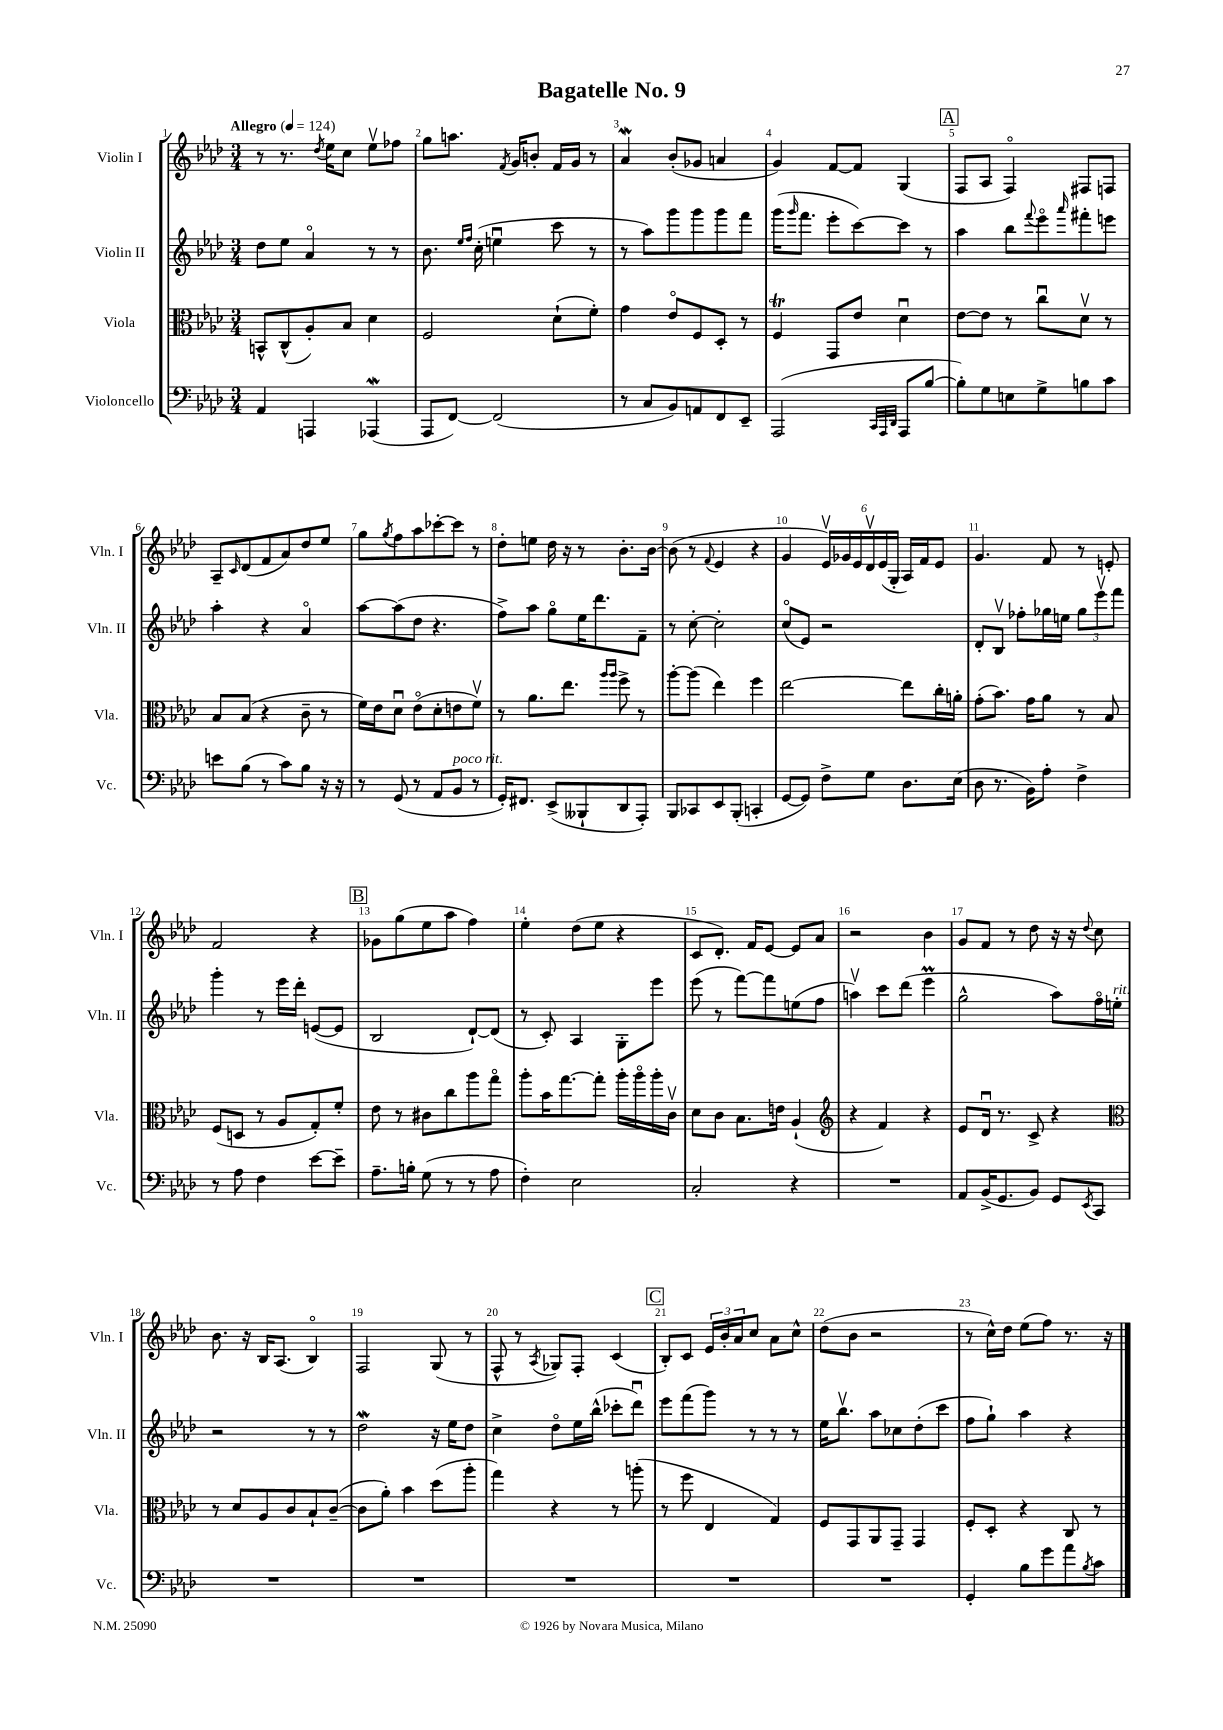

**kern	**kern	**kern	**kern
*staff4	*staff3	*staff2	*staff1
*clefF4	*clefC3	*clefG2	*clefG2
*k[b-e-a-d-]	*k[b-e-a-d-]	*k[b-e-a-d-]	*k[b-e-a-d-]
*M3/4	*M3/4	*M3/4	*M3/4
*MM124	*MM124	*MM124	*MM124
4AA-/	8BB^^/L	8dd-\L	8r
.	(8C^^/	8ee-\J	8.r
4AAA/	8A-'/)	4a-o/	.
.	.	.	8qdd-/
.	.	.	16ee-\LK
.	8B-/J	.	8cc\J
(4AAA-/	4d-\	8r	8ee-v\L
.	.	8r	8ff-\J
=	=	=	=
8AAA-/L	2F/	8.b-\	8gg\L
[8FF/J)	.	.	8.aa\J
.	.	16qqee-/LL	.
.	.	16qqff/JJ	.
.	.	(16cc'\	.
(2FF/]	.	4eeu\	.
.	.	.	8qf/
.	.	.	16g/LK
.	.	.	8b'/J
.	(8d-`\L	8ccc\	16f/LL
.	.	.	16g/JJ
.	8f'\J)	8r	8r
=	=	=	=
8r	4g\	8r	4a-/
8C/L	.	8aa-\L)	.
8BB-/)	8e-o/L	8ggg\	(8b-'/L
8AA/	8F/	8ggg\	8g-/J
8FF/	8D-'/J	8ggg\	4a/
8EE-~/J	8r	8fff\J	.
=	=	=	=
(2AAA-/	4F/	(16ggg\LK	4g/)
.	.	16qqggg/	.
.	.	8.fff\J	.
.	8GG/L	8eee-'\L	[8f/L
.	8e-/J	[8ccc\)	8f/]J
32qqCC/LLL	.	.	.
32qqAAA-/	.	.	.
32qqDD-/JJJ	.	.	.
8AAA-/L	4d-u\	8ccc\]J	(4G/
[8B-/J	.	8r	.
=	=	=	=
8B-'\]L)	[8e-\L	4aa-\	8F/L
8G\	8e-\]J	.	8A-/J
8E\	8r	8bb-\L	4Fo/)
.	.	8qqfff/	.
8G^\	8ccu\L	8eee-o\	.
.	.	16qqaaa-/	.
8B\	8d-v\J	8fff#'\	8F#/L
8c\J	8r	8eee\J	8F/J
=	=	=	=
8e\L	8B-/L	4aa-'\	8A-~/L
.	.	.	16qqc/
(8B-\J	(8B-/J	.	(8d-/
8r	4r	4r	8f/
8c\L)	.	.	8a-/)
8B-\J	8c~\	4a-o/	8dd-/
16r	8r	.	8ee-/J
16r	.	.	.
=	=	=	=
8r	16f\LL)	[8aa-\L	8gg\L
.	16e-\J	.	.
.	.	.	8qgg/
(8GG/	8d-u\J	(8aa-\]	8ff\
8r	(8e-o\L	8dd-\J	8aa-\
8AA-/L	8d-'\	4.r	[8ccc-'\
8BB-/J	8e\	.	8ccc-\]J
8r	8fv\J)	.	8r
=	=	=	=
16GG'/LK)	8r	8ff^\L)	8dd-'\L
8.FF#/J	.	.	.
.	8.a-\L	8aa-\J	8ee\J
(8EE-^/L	.	8ggo\L	16dd-\
.	8.ee-\J	.	16r
8BBB--`/	.	16ee-\K	8r
.	.	8.ddd-\	.
.	16qqaa-/LL	.	.
.	16qqaa-/JJ	.	.
8DD-/	8ff^\	.	8.b-'\L
8AAA-'/J)	8r	8f~\J	.
.	.	.	[16b-\Jk
=	=	=	=
8BBB-/L	[8aa-'\L	8r	(8b-\]
8CC-/	(8aa-\]J	[8cc'\	8r
.	.	.	8qqf/
8EE-/	4ee-\)	2cc'\]	4e-/
(8BBB-'/J	.	.	.
4CC'/	4ff\	.	4r
=	=	=	=
[8GG/L	[2ee-\	(8cco/L	4g/
8GG/]J)	.	8e-/J)	.
8F^\L	.	2r	24e-v/LL)
.	.	.	24g-/
.	.	.	24e-/
8G\J	.	.	24d-v/
.	.	.	(24e-/
.	.	.	24G'/JJ
8.D-\L	8ee-\]L	.	16A-/LL)
.	.	.	16f/J
.	16cc'\L	.	8e-/J
(16E-\Jk	16a'\JJ	.	.
=	=	=	=
8D-\	(8g'\L	8d-'/L	4.g/
8.r	8.b-\J)	8B-v/J	.
.	.	8ff-'\L	.
16BB-\LK)	16g\LK	.	.
8A-'\J	8a-\J	16gg-\L	8f/
.	.	16ee\JJ	.
4F^\	8r	12gg-\L	8r
.	.	12eee-v\	.
.	8B-/	.	8e'/
.	.	12fff\J	.
=	=	=	=
8r	(8F/L	4ggg'\	2f/
8A-\	8D/J	.	.
4F\	8r	8r	.
.	8A-/L	16eee-\LL	.
.	.	16ddd-'\JJ	.
[8e-\L	8G'/)	([8e/L	4r
8e-~\]J	8f'/J	8e/]J	.
=	=	=	=
8.A-~\L	8e-\	2B-/	8g-\L
.	8r	.	(8gg\
16B'\Jk	.	.	.
(8G\	8c#\L	.	8ee-\
8r	8cc\	.	8aa-\J
8r	8aa-\	[8d-`/L)	4ff\)
8A-\	8ggo\J	(8d-/]J	.
=	=	=	=
4F'\)	8aa-'\L	8r	4ee-'\
.	16b-\K	8c'/)	.
.	[8.gg\	.	.
2E-\	.	4A-/	(8dd-\L
.	8gg'\]J	.	8ee-\J
.	16aa-'\LL	8G'\L	4r
.	16aa-o\	.	.
.	16aa-'\	8eee-\J	.
.	16cv\JJ	.	.
=	=	=	=
2C'/	8d-\L	(8eee-\	8c/L
.	8c\J	8r	8.d-'/J)
.	8.B-\L	[8fff\L)	.
.	.	.	16f/LK
.	.	8fff\]	[8e-/J
.	16e\Jk	.	.
4r	(4A-`/	(8ee\	8e-/]L
.	.	8ff\J	8a-/J
=	=	=	=
*	*clefG2	*	*
2.r	4r	4aav\)	2r
.	4f/)	8ccc\L	.
.	.	(8ddd-\J	.
.	4r	4eee-\	4b-\
=	=	=	=
8AA-/L	8e-/L	2gg^^\	8g/L
(16BB-^/K	16d-u/Jk	.	8f/J
8.GG/	8.r	.	.
.	.	.	8r
8BB-/J)	8c^/	.	8dd-\
8GG/L	4r	8aa-\L)	16r
.	.	.	16r
8qEE-/	.	.	8qqdd-/
8CC/J	.	16ffo\L	8cc\
.	.	16ee'\JJ	.
=	=	=	=
*	*clefC3	*	*
2.r	8r	2r	8.b-\
.	8d-/L	.	.
.	.	.	16r
.	8A-/	.	16B-/LK
.	.	.	(8.A-/J
.	8c/	.	.
.	8B-`/	8r	4B-o/)
.	([8c~/J	8r	.
=	=	=	=
2.r	8c\]L	2dd-\	2F/
.	8a-'\J)	.	.
.	4b-\	.	.
.	(8dd-\L	16r	(8G/
.	.	16ee-\LK	.
.	8aa-'\J	8dd-\J	8r
=	=	=	=
2.r	4gg\)	4cc^\	8F^^/
.	.	.	8r
.	.	.	8qA-/
.	4r	8dd-o\L	8G-/L)
.	.	16ee-\L	8F'/J
.	.	(16bb-^^\JJ	.
.	8r	8ccc-'\L	(4c/
.	(8aa'\	8ddd-u\J)	.
=	=	=	=
2.r	8r	8eee-\L	8B-'/L)
.	8ff\	(8fff\	8c/J
.	4E-/	8ggg\J)	24e-/LL
.	.	.	24b-'/
.	.	.	24a-/J
.	.	8r	8cc/J
.	4G/)	8r	8a-\L
.	.	8r	8cc^^\J
=	=	=	=
2.r	8F/L	16ee-\LK	(8dd-\L
.	.	8.bb-v\J	.
.	8GG/	.	8b-\J
.	8AA-/	8aa-\L	2r
.	8GG~/J	8cc-\	.
.	4GG/	(8dd-'\	.
.	.	8ccc\J	.
=	=	=	=
4GG'/	8F'/L	8ff\L	8r
.	8D-'/J	8gg`\J)	16cc^^\LL)
.	.	.	16dd-\JJ
8B-\L	4r	4aa-\	(8ee-\L
8g\	.	.	8ff\J)
8a-\	8C/	4r	8.r
8qB-/	.	.	.
8c\J	8r	.	.
.	.	.	16r
==	==	==	==
*-	*-	*-	*-
